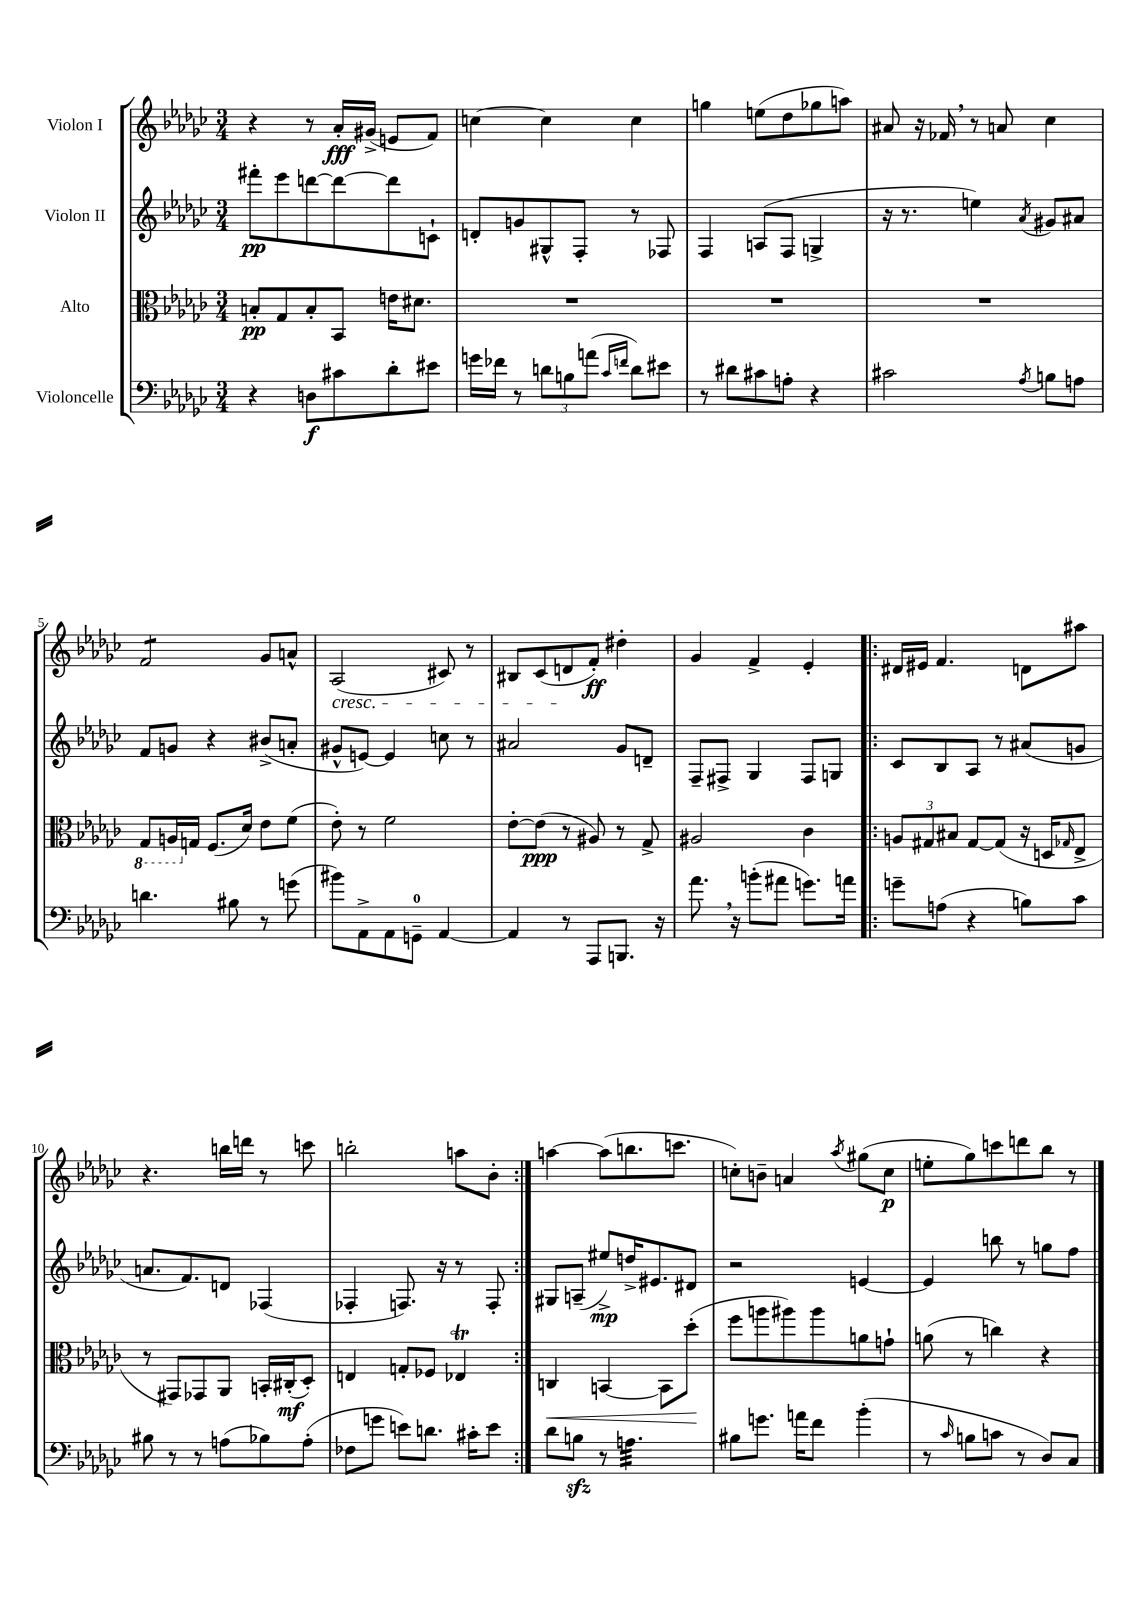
<<
\new StaffGroup <<
\new Staff = "s0" \with { instrumentName = "Violon I" } {
    \clef treble \key ges \major \numericTimeSignature \time 3/4
    r4 r8 aes'16-.\fff gis'16->( e'8 f'8) |
    c''4~ c''4 c''4 |
    g''4 e''8( des''8 ges''8 a''8) |
    ais'8 r16 fes'16 \breathe r8 a'8 ces''4 |
    f'2:8 ges'8 a'8-^ |
    aes2\cresc( cis'8) r8 |
    bis8 ces'8( d'8\! f'8-.\ff) dis''4-. |
    ges'4 f'4-> ees'4-. |
    \repeat volta 2 { dis'16 eis'16 f'4. d'8 ais''8 |
    r4. b''16 d'''16 r8 c'''8 |
    b''2-. a''8 bes'8-. | }
    a''4~ a''8( b''8. c'''8. |
    c''8-.) b'8-- a'4 \acciaccatura { aes''8 } gis''8( c''8\p |
    e''8-. ges''8) c'''8 d'''8 bes''8 r8 \bar "|." |
}
\new Staff = "s1" \with { instrumentName = "Violon II" } {
    \clef treble \key ges \major \numericTimeSignature \time 3/4
    fis'''8-.\pp ees'''8 d'''8~ d'''8~ d'''8 c'8-! |
    d'8-. g'8 gis8-^ f8-. r8 fes8 |
    f4 a8( f8 g4-> |
    r16 r8. e''4) \acciaccatura { aes'8 } gis'8 ais'8 |
    f'8 g'8 r4 bis'8->( a'8-. |
    gis'8-^ e'8~) e'4 c''8 r8 |
    ais'2 ges'8 d'8-- |
    f8-- fis8-> ges4 fis8 g8 |
    \repeat volta 2 { ces'8 bes8 aes8 r8 ais'8( g'8 |
    a'8. f'8.) d'8 fes4( |
    fes4-. f8.) r16 r8 f8-. | }
    gis8 a8--( eis''8->\mp) d''16-> eis'8. dis'8 |
    r2 e'4~ |
    e'4 b''8 r8 g''8 f''8 \bar "|." |
}
\new Staff = "s2" \with { instrumentName = "Alto" } {
    \clef alto \key ges \major \numericTimeSignature \time 3/4
    b8-.\pp ges8 b8-. bes,8 e'16 dis'8. |
    R2. |
    R2. |
    R2. |
    \ottava #-1 ges,8 a,16 \ottava #0 g16 f8.( des'16) ees'8 f'8( |
    ees'8-.) r8 f'2 |
    ees'8~-. ees'8\ppp( r8 ais8) r8 ges8-> |
    ais2 ces'4 |
    \repeat volta 2 { \tuplet 3/2 { a8 gis8 bis8 } gis8~ gis8( r16 d16 \grace { ges16 } ees8-> |
    r8 gis,8) ges,8 aes,8 b,16-. cis16-.\mf( des8-.) |
    e4 g8-. fes8 ees4\trill | }
    c4\< b,4~ b,8 des''8-.\!( |
    f''8 a''8 ais''8) ais''8 a'8 g'8-! |
    a'8( r8 c''4) r4 \bar "|." |
}
\new Staff = "s3" \with { instrumentName = "Violoncelle" } {
    \clef bass \key ges \major \numericTimeSignature \time 3/4
    r4 d8\f cis'8 des'8-. eis'8 |
    g'16 fes'16 r8 \tuplet 3/2 { d'8 b8 a'8( } \grace { ces'16 f'16 } d'8) eis'8 |
    r8 dis'8 cis'8 a8-. r4 |
    cis'2 \acciaccatura { aes8 } b8 a8 |
    d'4. bis8 r8 g'8( |
    bis'8) aes,8-> aes,8 g,8-0-- aes,4~ |
    aes,4 r8 aes,,8 b,,8. r16 |
    aes'8. \breathe r16 b'8-.( ais'8 g'8.) a'16 |
    \repeat volta 2 { g'8-- a8( r4 b8) ces'8 |
    bis8 r8 r8 a8( bes8) a8-.( |
    fes8 g'8 e'8) d'8. cis'16-. e'8 | }
    des'8 b8\sfz r8 a4.:32 |
    bis8 g'8. a'16 f'8 bes'4-.( |
    r8 \grace { ces'16 } b8 c'8 r8 des8) ces8 \bar "|." |
}
>>
>>
